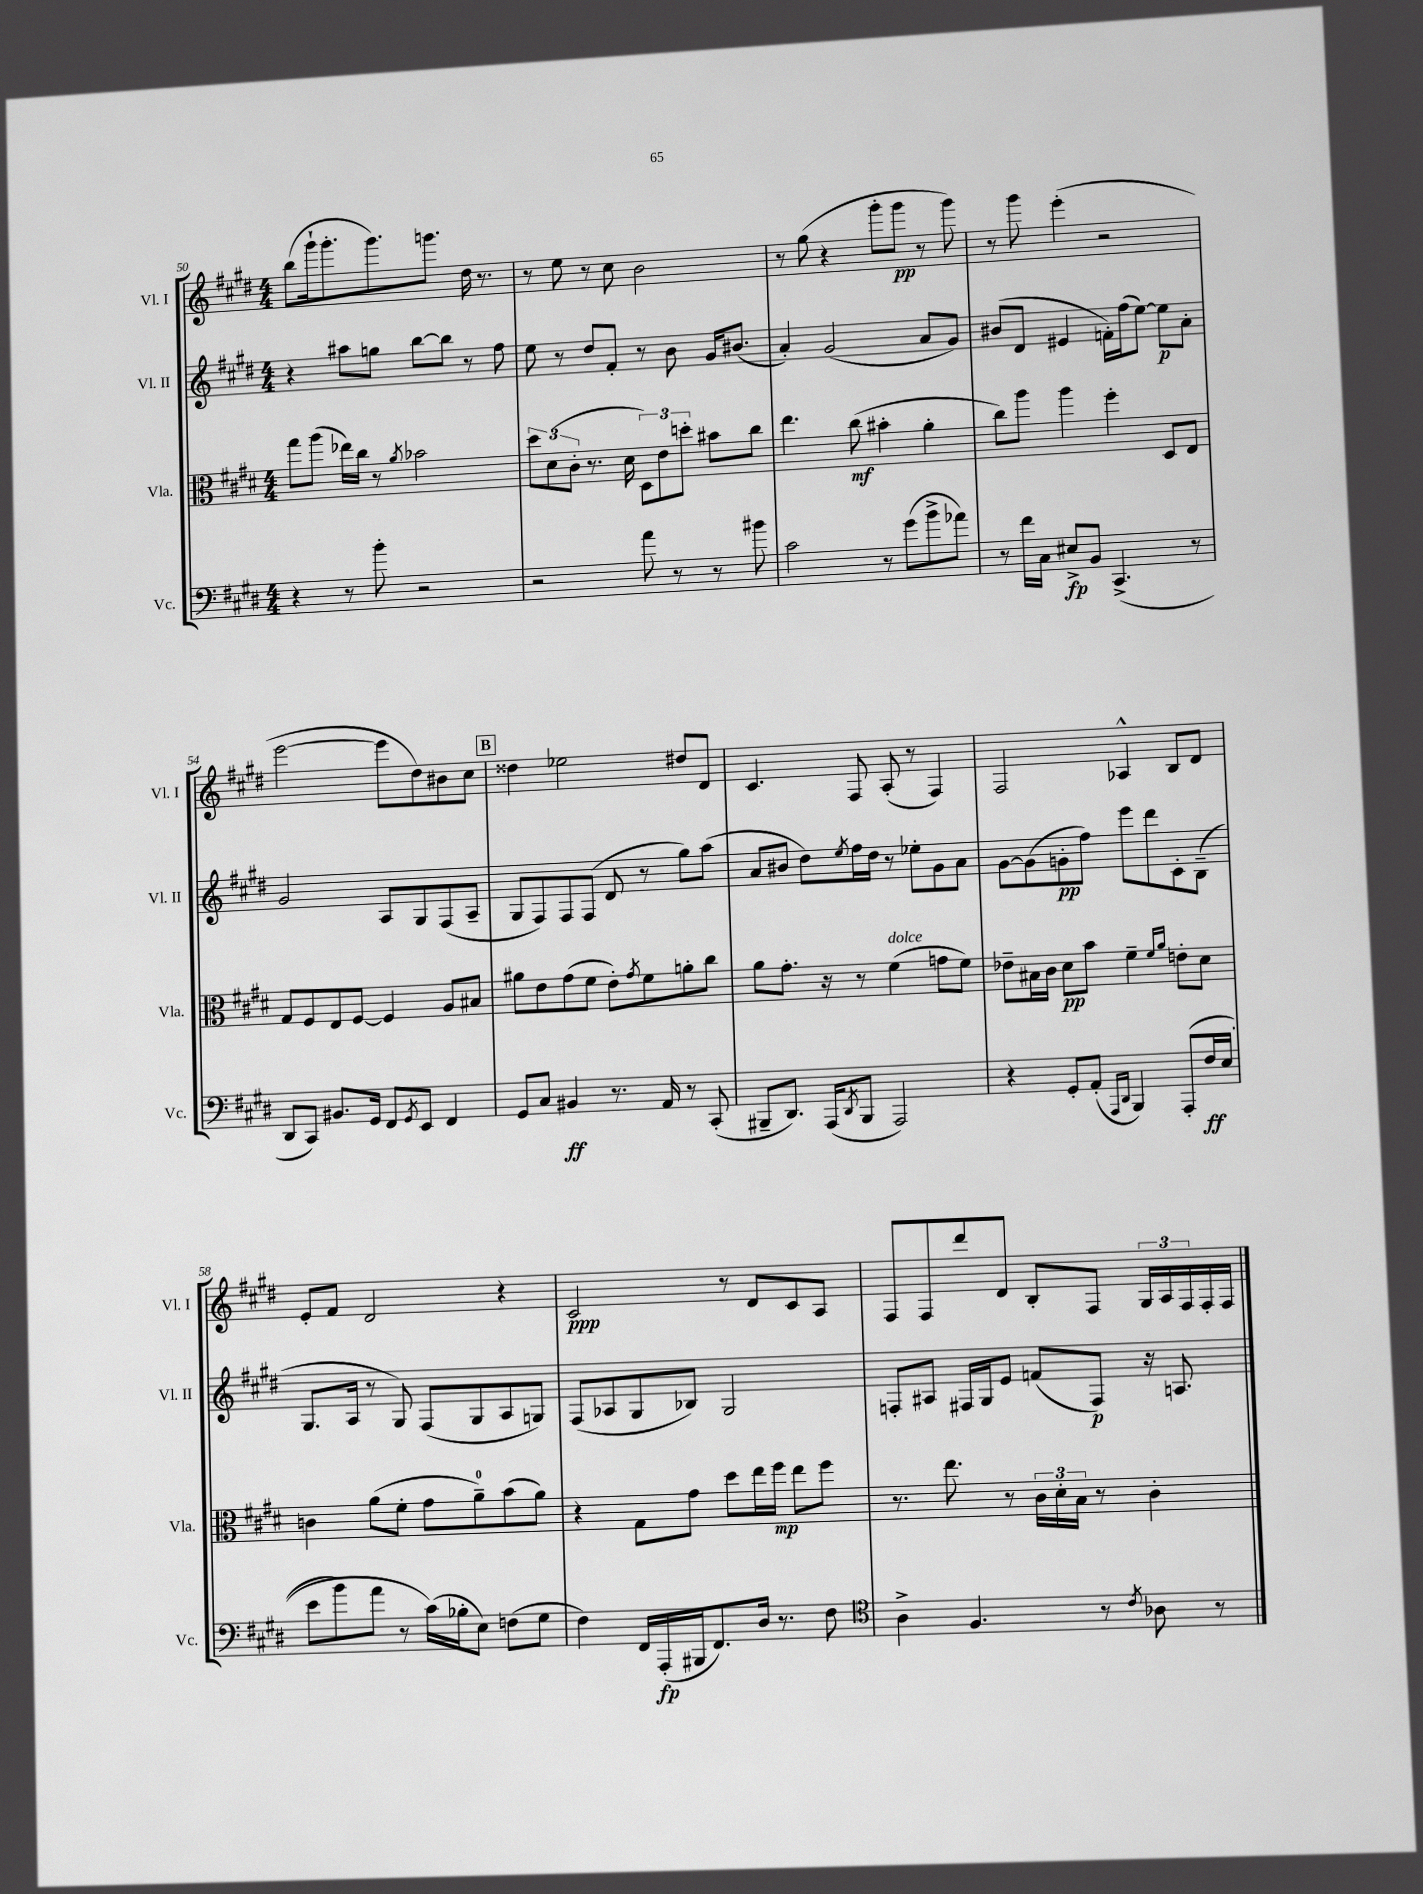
<<
\new StaffGroup <<
\new Staff = "s0" \with { instrumentName = "Vl. I" shortInstrumentName = "Vl. I" } {
    \clef treble \key e \major \numericTimeSignature \time 4/4
    b''8( gis'''16-! gis'''8.-. gis'''8.) g'''8. dis''16 r8. |
    r8 e''8 r8 cis''8 b'2 |
    r8 gis''8( r4 gis'''8-. gis'''8\pp r8 gis'''8) |
    r8 gis'''8 e'''4-.( r2 |
    e'''2~ e'''8 dis''8) bis'8 cis''8 |
    \mark \markup { \box "B" } disis''4 ees''2 dis''8 dis'8 |
    cis'4. fis8 a8-.( r8 fis4) |
    fis2 aes4-^ b8 dis'8 |
    e'8-. fis'8 dis'2 r4 |
    cis'2\ppp r8 dis'8 cis'8 a8 |
    fis8 fis8 dis'''8 dis'8 b8-. fis8 \tuplet 3/2 { gis16 a16 fis16 } fis16-. fis16 \bar "|." |
}
\new Staff = "s1" \with { instrumentName = "Vl. II" shortInstrumentName = "Vl. II" } {
    \clef treble \key e \major \numericTimeSignature \time 4/4
    r4 ais''8 g''8 b''8~ b''8 r8 fis''8 |
    e''8 r8 dis''8 fis'8-. r8 b'8 gis'16 bis'8.( |
    a'4-.) gis'2( a'8 gis'8) |
    bis'8( dis'8 eis'4 f'16-.) fis''16( e''8~) e''8\p a'8-. |
    gis'2 a8 gis8 fis8( a8-- |
    \mark \markup { \box "B" } gis8 fis8) fis8 fis8( dis'8 r8 gis''8) a''8( |
    a'8 bis'8 dis''8) \acciaccatura { e''8 } fis''16 dis''16 r8 ees''8-. gis'8 a'8 |
    gis'8~ gis'8( g'8-.\pp fis''8) e'''8 dis'''8 cis'8-. b8--( |
    gis8. a16 r8 gis8) fis8( gis8 a8 g8) |
    fis8( aes8 gis8 bes8) gis2 |
    f8-. ais8 fis16 gis16 e'8 f'8( fis8\p) r16 a8. \bar "|." |
}
\new Staff = "s2" \with { instrumentName = "Vla." shortInstrumentName = "Vla." } {
    \clef alto \key e \major \numericTimeSignature \time 4/4
    gis''8 a''8( ees''16) cis''16 r8 \acciaccatura { a'8 } bes'2 |
    \tuplet 3/2 { dis''8 dis'8( cis'8-. } r8. dis'16 \tuplet 3/2 { dis8) e'8 d''8-. } bis'8 cis''8 |
    e''4. cis''8\mf( bis'4-. a'4-. |
    cis''8) a''8 a''4 fis''4-. dis8 e8 |
    gis8 fis8 e8 fis8~ fis4 a8 bis8 |
    \mark \markup { \box "B" } ais'8 e'8 gis'8( fis'8 e'8-.) \acciaccatura { gis'8 } fis'8 a'8-. cis''8 |
    a'8 gis'8.-. r16 r8 fis'4^\markup { \italic "dolce" }( g'8 fis'8) |
    ees'8-- bis16 cis'16 dis'8\pp b'8 fis'4-- \grace { fis'16 a'16 } e'8-. dis'8 |
    c'4 a'8( fis'8-. gis'8 a'8-0--) b'8( a'8) |
    r4 gis8 gis'8 dis''8 e''16 fis''16\mp e''8 fis''8 |
    r8. e''8. r8 \tuplet 3/2 { cis'16 dis'16-. b16 } r8 cis'4-. \bar "|." |
}
\new Staff = "s3" \with { instrumentName = "Vc." shortInstrumentName = "Vc." } {
    \clef bass \key e \major \numericTimeSignature \time 4/4
    r4 r8 b'8-. r2 |
    r2 a'8 r8 r8 bis'8 |
    cis'2 r8 gis'8( b'8-> aes'8) |
    r8 fis'16 cis16 eis8->\fp b,8 cis,4.->( r8 |
    dis,8 cis,8) bis,8. gis,16 fis,8 \acciaccatura { gis,8 } e,8 fis,4 |
    \mark \markup { \box "B" } gis,8 cis8 bis,4\ff r8. a,16 r8 cis,8-.( |
    bis,,8-- dis,8.) a,,16( \acciaccatura { dis,8 } bis,,8 a,,2) |
    r4 gis,8-. a,8-.( \grace { a,,16 dis,16 } b,,4) a,,8-.\( fis16\ff e16( |
    e'8 b'8) a'8 r8 cis'16(\) bes16-. e8) f8( gis8 |
    fis4) fis,16 a,,16-.\fp( bis,,16 fis,8.) dis16 r8. fis8 |
    \clef tenor a4-> fis4. r8 \acciaccatura { cis'8 } aes8 r8 \bar "|." |
}
>>
>>
\layout { \context { \Score currentBarNumber = #50 } }
